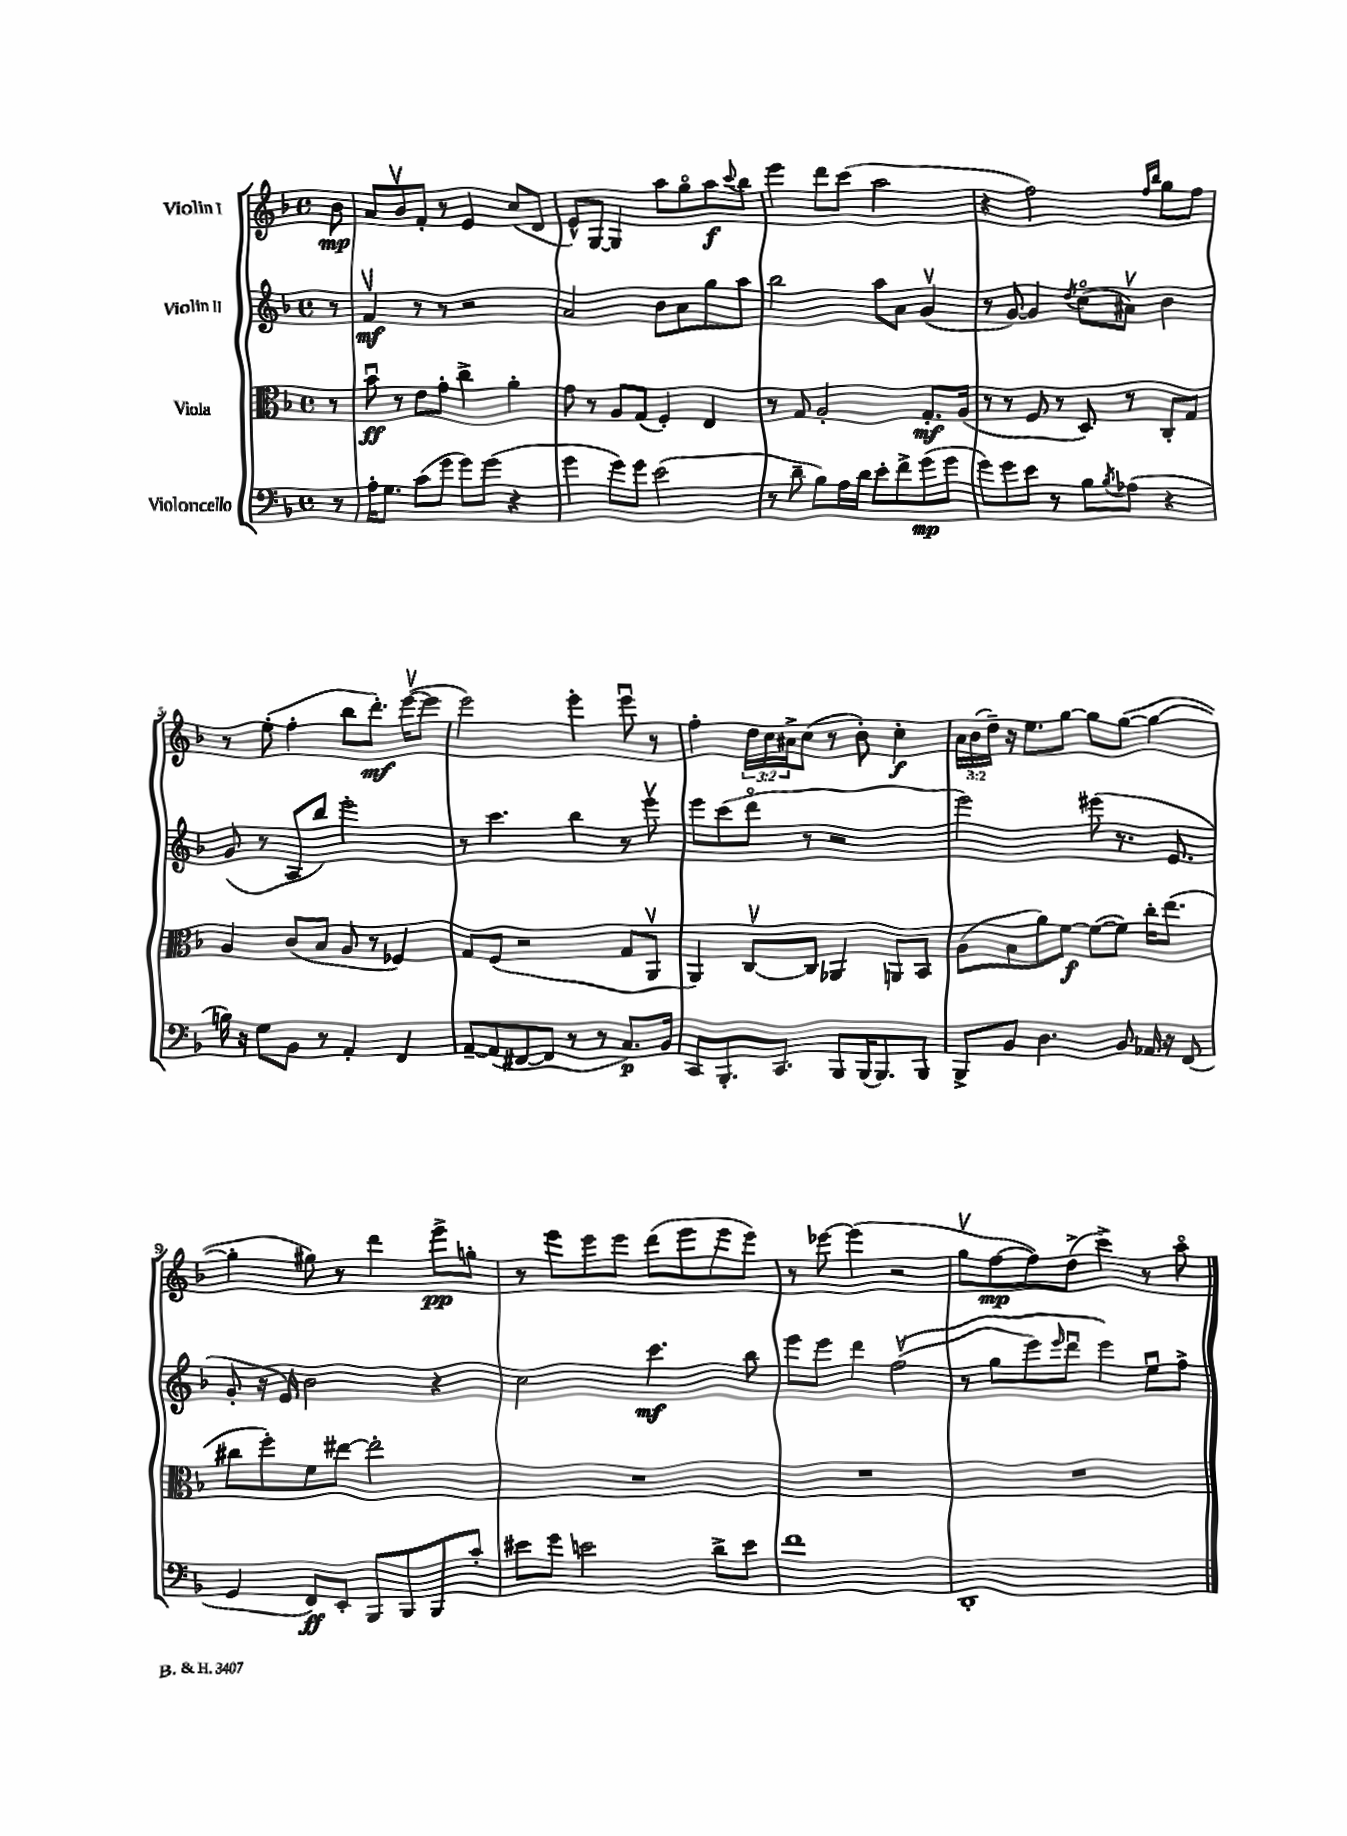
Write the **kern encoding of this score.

**kern	**kern	**kern	**kern
*staff4	*staff3	*staff2	*staff1
*clefF4	*clefC3	*clefG2	*clefG2
*k[b-]	*k[b-]	*k[b-]	*k[b-]
*M4/4	*M4/4	*M4/4	*M4/4
*met(c)	*met(c)	*met(c)	*met(c)
8r	8r	8r	8b-
=	=	=	=
16A'	8b-u	4fv	8a
8.G	.	.	.
.	8r	.	8b-v
(8c	8e	8r	8f'
8g	8g'	8r	8r
8g)	4cc^	2r	4e
(8g	.	.	.
4r	4a'	.	(8cc
.	.	.	8d
=	=	=	=
4g	8g	2a	8e^^)
.	8r	.	[8G
8g)	8A	.	4G]
8g	(8G	.	.
(2e	4F')	8b-	8aa
.	.	8a	8ggo
.	4E	8gg	8aa
.	.	.	8qqccc
.	.	8aa	8bb-
=	=	=	=
8r	8r	2bb-	4eee
8d~	8G	.	.
8B-)	2A'	.	8ddd
16A	.	.	(8ccc
16d	.	.	.
8e'	.	8aa	2aa
8f^	.	8a	.
(8g	8.G'	(4gv	.
8g	.	.	.
.	(16A	.	.
=	=	=	=
8g)	8r	8r	4r
8g	8r	[8g)	.
8e	8F	4g]	2ff)
8r	8r	.	.
.	.	8qdd	.
8B-	8D)	(8cco	.
8qB-	.	.	.
(8A-	8r	8a#v)	.
.	.	.	16qqff
.	.	.	16qqbb-
4r	8C'	4b-	8gg
.	8G	.	8ff
=	=	=	=
16B)	4A	(8g	8r
16r	.	.	.
8G	.	8r	(8ee'
8BB-	(8c	8A	4ff'
8r	8B-	8bb-)	.
4AA'	8A	2eee'	8bb-
.	8r	.	8.ddd')
4FF	4F-)	.	.
.	.	.	([16eeev
.	.	.	8eee]
=	=	=	=
[8AA~	8G	8r	2eee)
(8AA]	(8F	4.ccc	.
[8FF#	2r	.	.
8FF#]	.	.	.
8r	.	4bb-	4eee'
8r	.	.	.
8.C)	8G	8r	8eeeu
.	8AAv	8eeev	8r
16BB-	.	.	.
=	=	=	=
8CC	4AA)	8eee	4ff'
8.BBB-'	.	(8ccc	.
.	[8Cv	8dddo	24dd
.	.	.	24cc
8.CC	.	.	.
.	.	.	24a#^
.	8C]	8r	(8cc
8BBB-	4AA-	2r	8r
(16BBB-	.	.	8b-')
8.BBB-)	.	.	.
.	8AA	.	4cc'
8BBB-	8BB-	.	.
=	=	=	=
8BBB-^	(8A	2eee)	24a
.	.	.	(24b-
.	.	.	24dd~)
8BB-	8B-	.	16r
.	.	.	8.ee
4.D	8a)	.	.
.	[8f	.	[8gg
.	(8f_	(8eee#	8gg]
8BB-	8f])	8.r	([8gg
16AA-	16cc'	.	4gg_
16r	(8.ee	8.e	.
(8FF	.	.	.
=	=	=	=
4GG	8cc#	8g'	4gg']
.	8ff')	16r	.
.	.	16e)	.
8FF)	8f	2b-	8gg#)
8EE'	[8ee#	.	8r
8BBB-	2ee#']	.	4ddd
8BBB-	.	.	.
8BBB-	.	4r	8eee^
8c'	.	.	8gg'
=	=	=	=
8e#	1r	2cc	8r
8g	.	.	8eee
2e	.	.	8eee
.	.	.	8eee
.	.	4.ccc	(8ddd
.	.	.	8eee
8d^	.	.	8eee
8e	.	8bb-	8eee)
=	=	=	=
1f	1r	8eee	8r
.	.	8eee	[8eee-
.	.	4ddd	(4eee-]
.	.	&((2ffv	2r
=	=	=	=
1DD'	1r	8r	8ggv
.	.	8gg	[8ff
.	.	8eee)	8ff])
.	.	16qqeee	.
.	.	8dddu	(8dd^
.	.	4eee&)	4ccc^)
.	.	8eeu	8r
.	.	8ff^	8aao
==	==	==	==
*-	*-	*-	*-
